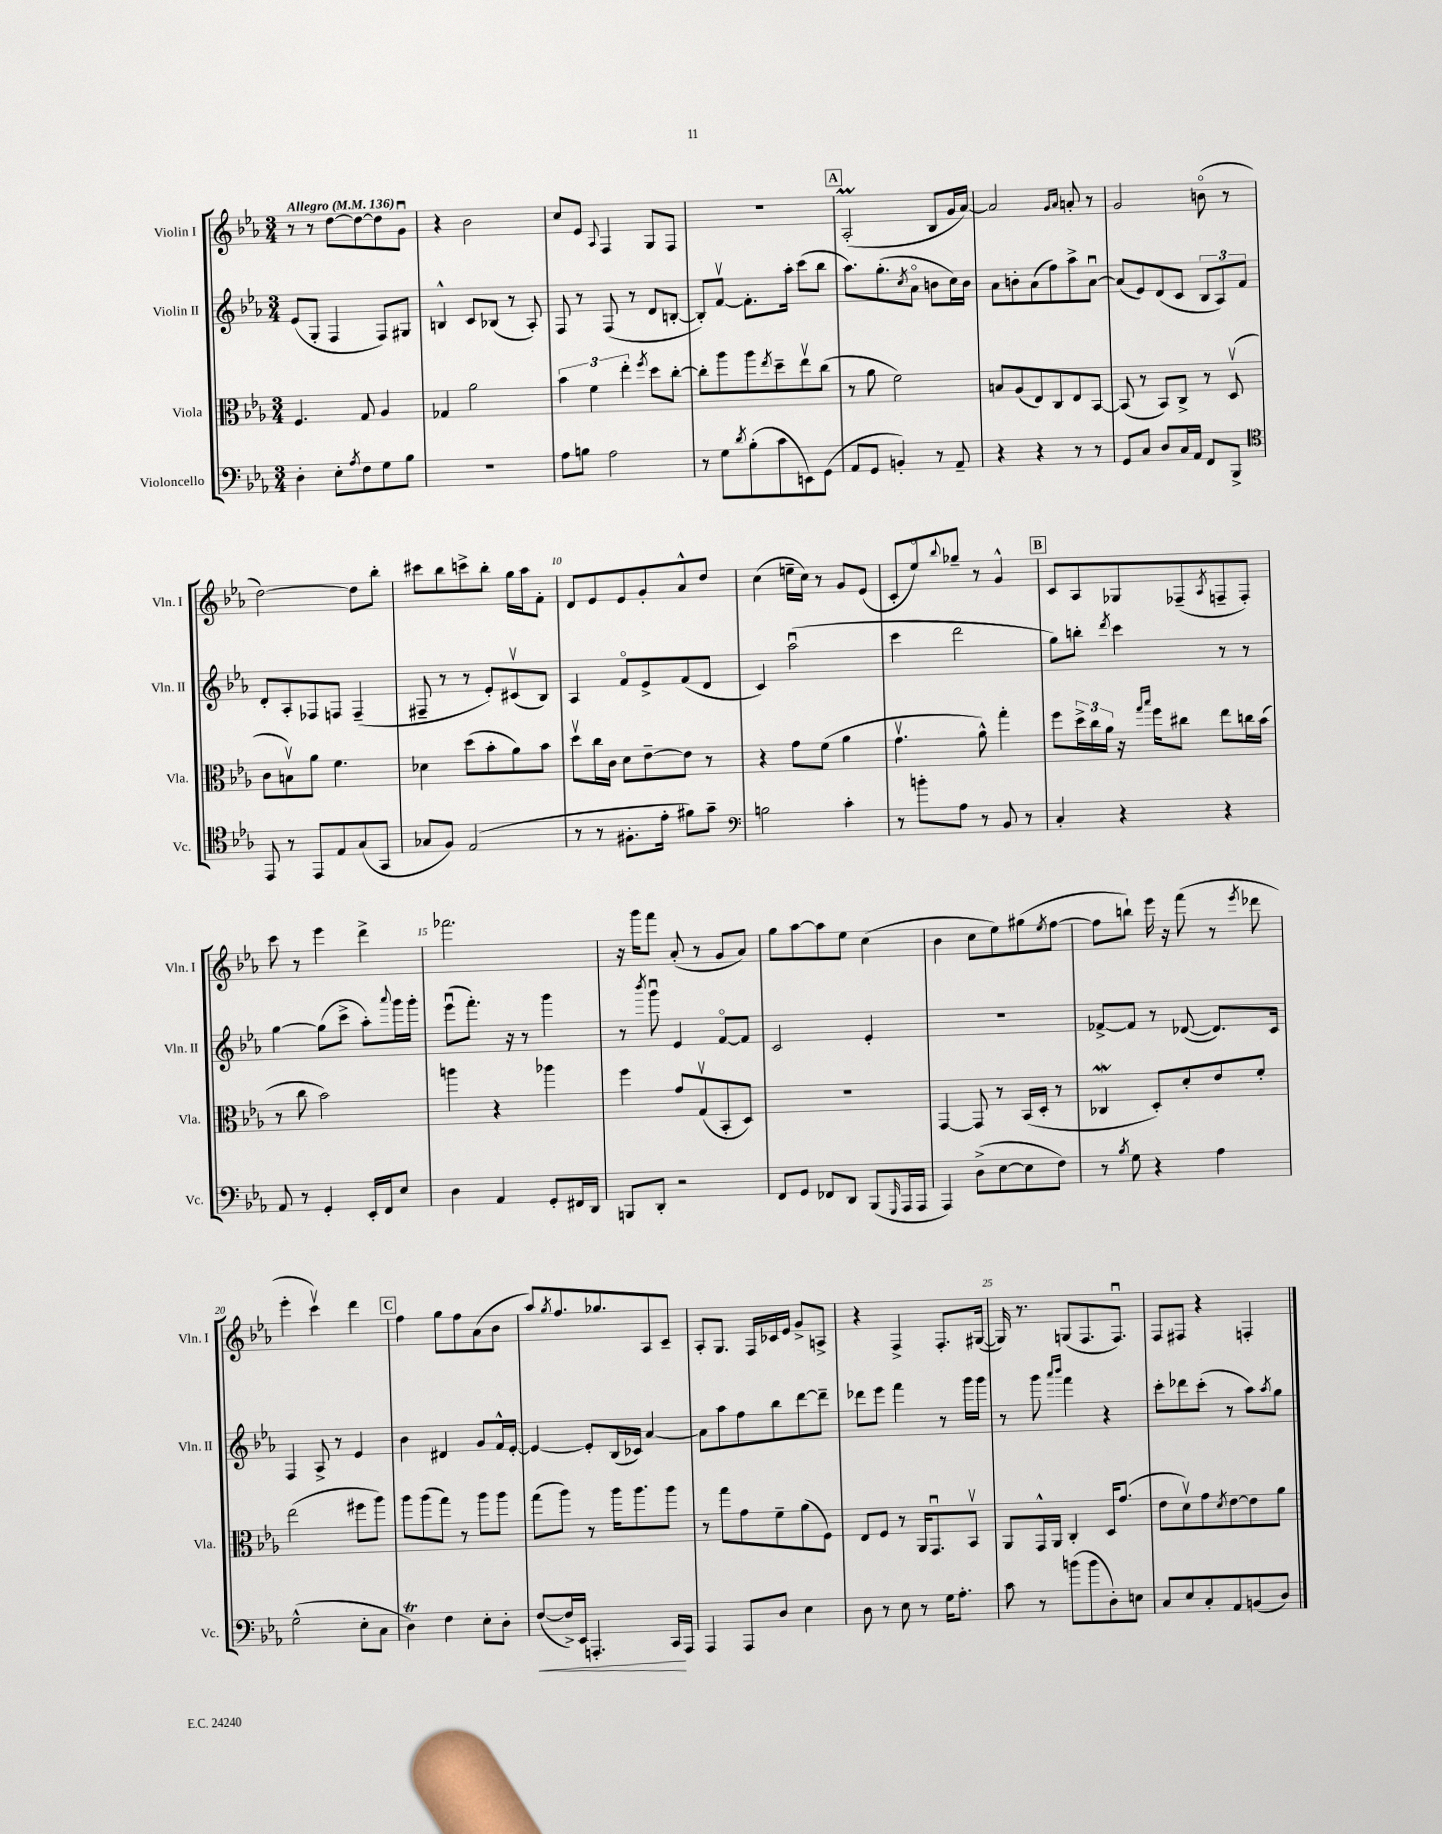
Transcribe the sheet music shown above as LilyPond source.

<<
\new StaffGroup <<
\new Staff = "s0" \with { instrumentName = "Violin I" shortInstrumentName = "Vln. I" } {
    \clef treble \key ees \major \numericTimeSignature \time 3/4 \tempo "Allegro" 4 = 136
    r8 r8 d''8~ d''8~ d''8 g'8\downbow |
    r4 bes'2 |
    c''8 ees'8 \appoggiatura { aes8 } f4 g8 f8 |
    R2. |
    \mark \markup { \box "A" } aes2-.\prall( bes8 g'16 aes'16~) |
    aes'2 \grace { g'16 aes'16 } a'8-. r8 |
    g'2 b'8\flageolet( r8 |
    d''2~) d''8 bes''8-. |
    cis'''8 bes''8 c'''8-> bes''8-. g''16 aes''16 f'8-. |
    d'8 ees'8 ees'8 g'8-. aes'8-^ d''8 |
    c''4( e''16-- c''16) r8 g'8 ees'8( |
    c'8-. ees''8\flageolet) \appoggiatura { bes''8 } ges''8-- r8 g'4-^ |
    \mark \markup { \box "B" } c'8 aes8 ges8 fes8--( \acciaccatura { aes8 } f8-- f8-.) |
    c'''8 r8 ees'''4 d'''4-> |
    fes'''2. |
    r16 g'''16 f'''8 aes'8-.( r8 g'8 aes'8) |
    g''8 aes''8~ aes''8 ees''8 c''4( |
    bes'4 c''8 ees''8) gis''8( \acciaccatura { ees''8 } f''8~ |
    f''8 b''8-!) ees'''16 r16 f'''8( r8 \acciaccatura { ees'''8 } des'''8 |
    ees'''4-. c'''4\upbow) d'''4 |
    \mark \markup { \box "C" } f''4 g''8 f''8 aes'8( bes'8 |
    aes''8) \acciaccatura { g''8 } f''8. ges''8. aes8 c'8-- |
    aes8-. g8. f16 ces'16 ees'16 g'8-> a8-> |
    r4 f4-> f8.-. gis16~( |
    gis16) r8. g8( f8. f8.\downbow) |
    f8 fis8 r4 f4-. \bar "|." |
}
\new Staff = "s1" \with { instrumentName = "Violin II" shortInstrumentName = "Vln. II" } {
    \clef treble \key ees \major \numericTimeSignature \time 3/4
    ees'8( g8-. f4 f8) gis8 |
    b4-^ c'8 bes8( r8 aes8-.) |
    f8 r8 f8( r8 d'8 b8~-. |
    b8-.) f'8~\upbow f'8.-. aes''16-. c'''8( bes''8 |
    \mark \markup { \box "A" } aes''8.) g''8.-.( \acciaccatura { c''8 } aes'8\flageolet b'8 c''16) b'16 |
    aes'8 b'8-. aes'8( f''8) aes''8-> aes'8~\downbow |
    aes'8( ees'8) d'8( c'8 \tuplet 3/2 { bes8 aes8) f'8 } |
    d'8-. aes8-. fes8 f8 f4--( |
    fis8-- r8 r8 ees'8-.) cis'8\upbow( bes8) |
    aes4 f'8\flageolet ees'8-> f'8( d'8 |
    c'4) aes''2\downbow( |
    c'''4 d'''2 |
    \mark \markup { \box "B" } g''8) b''8-. \acciaccatura { d'''8 } c'''4 r8 r8 |
    g''4~ g''8( c'''8-> aes''8-.) \appoggiatura { aes'''8 } g'''16 g'''16-. |
    ees'''8\downbow( f'''8.-.) r16 r8 g'''4 |
    r8 \acciaccatura { bes'''8 } g'''8\downbow ees'4 f'8~\flageolet f'8 |
    c'2 ees'4-. |
    R2. |
    fes'8~-> fes'8 r8 des'8~( des'8.) c'16 |
    f4 aes8-> r8 ees'4 |
    \mark \markup { \box "C" } bes'4 dis'4 g'8 f'16-^ ees'16~-. |
    ees'4~ ees'8-. bes16( ces'16) aes'4~ |
    aes'8 aes''8 f''8 bes''8 d'''8~ d'''8-- |
    des'''8 ees'''8 f'''4 r8 g'''16 g'''16 |
    r8 g'''8 \grace { aes'''16 bes'''16 } f'''4 r4 |
    c'''8-. des'''8 c'''8-.( r8 aes''8) \acciaccatura { aes''8 } g''8 \bar "|." |
}
\new Staff = "s2" \with { instrumentName = "Viola" shortInstrumentName = "Vla." } {
    \clef alto \key ees \major \numericTimeSignature \time 3/4
    f4. g8 aes4 |
    ges4 aes'2 |
    \tuplet 3/2 { bes'4 f'4 ees''4-. } \acciaccatura { f''8 } d''8 c''8~-. |
    c''8-. aes''8 aes''8 \acciaccatura { ees''8 } d''8-- ees''8\upbow c''8( |
    \mark \markup { \box "A" } r8 aes'8 f'2) |
    b8 aes8( ees8) c8 ees8 bes,8~ |
    bes,8( r8 bes,8) c8-> r8 d8\upbow( |
    c'8 b8\upbow) aes'8 f'4. |
    des'4 d''8( bes'8-. aes'8) bes'8 |
    d''8\upbow c''16 c'16 d'8 ees'8~-- ees'8 r8 |
    r4 g'8 f'8( aes'4 |
    g'4.\upbow aes'8-^) g''4-. |
    \mark \markup { \box "B" } f''8 \tuplet 3/2 { d''16-> c''16 aes'16 } r16 \grace { g''16 bes''16 } f''16 cis''8 ees''8 c''16 bes'16( |
    r8 c''8 bes'2) |
    a''4 r4 aes''4 |
    f''4 g'8 g8\upbow( bes,8-. d8) |
    R2. |
    g,4~ g,8 r8 bes,16( d16-. r8 |
    ces4\mordent d8-.) d'8-. ees'8 f'8-. |
    ees''2( fis''8 aes''8) |
    \mark \markup { \box "C" } aes''8 aes''8( g''8) r8 aes''8 aes''8 |
    g''8( aes''8) r8 aes''16 aes''8. aes''8 |
    r8 g''8 g'8 f'8-- aes'8( f8) |
    ees8 f8 r8 aes,16 g,8.\downbow bes,8\upbow |
    aes,8 g,16-^ aes,16 c4-. d16 g'8.( |
    ees'8 d'8\upbow) g'8 \acciaccatura { d'8 } ees'8~ ees'8 aes'8 \bar "|." |
}
\new Staff = "s3" \with { instrumentName = "Violoncello" shortInstrumentName = "Vc." } {
    \clef bass \key ees \major \numericTimeSignature \time 3/4
    d4-. ees8-. \acciaccatura { aes8 } f8 g8 bes8 |
    R2. |
    aes8 b8 aes2 |
    r8 g8 \acciaccatura { d'8 } bes8-.( c'8 e,8) g,8( |
    \mark \markup { \box "A" } aes,8 g,8 b,4-.) r8 aes,8-- |
    r4 r4 r8 r8 |
    g,8 c8 d8 c16 aes,16 f,8 bes,,8-> |
    \clef tenor ees,8 r8 ees,8 ees8 g8( g,8 |
    ges8 f8) ees2( |
    r8 r8 fis8.-. ees'16-. fis'8) g'8-- |
    \clef bass b2 c'4-. |
    r8 b'8-. aes8 r8 bes,8 r8 |
    \mark \markup { \box "B" } c4-. r4 r4 |
    aes,8 r8 g,4-. ees,16-. f,16 ees8 |
    d4 aes,4 g,8-. fis,16 d,16 |
    b,,8 d,8-. r2 |
    f,8 g,8 fes,8 d,8 bes,,8( \grace { g,,16 } aes,,16 aes,,16 |
    aes,,4) d8->( ees8~ ees8 f8) |
    r8 \acciaccatura { bes8 } g8 r4 aes4 |
    g2-^( ees8-. c8 |
    \mark \markup { \box "C" } d4\trill) f4 ees8-. d8-. |
    f8~\<( f16->) ees,16 a,,4.-. c,16\! a,,16 |
    aes,,4 aes,,8 d8 ees4 |
    d8 r8 ees8 r8 g16 aes8.-. |
    c'8 r8 b'8( b'8 d8-.) e8 |
    c8 ees8 c8-. aes,8 b,8( d8) \bar "|." |
}
>>
>>
\layout { \context { \Score \override BarNumber.break-visibility = ##(#f #t #t) barNumberVisibility = #(every-nth-bar-number-visible 5) } }
